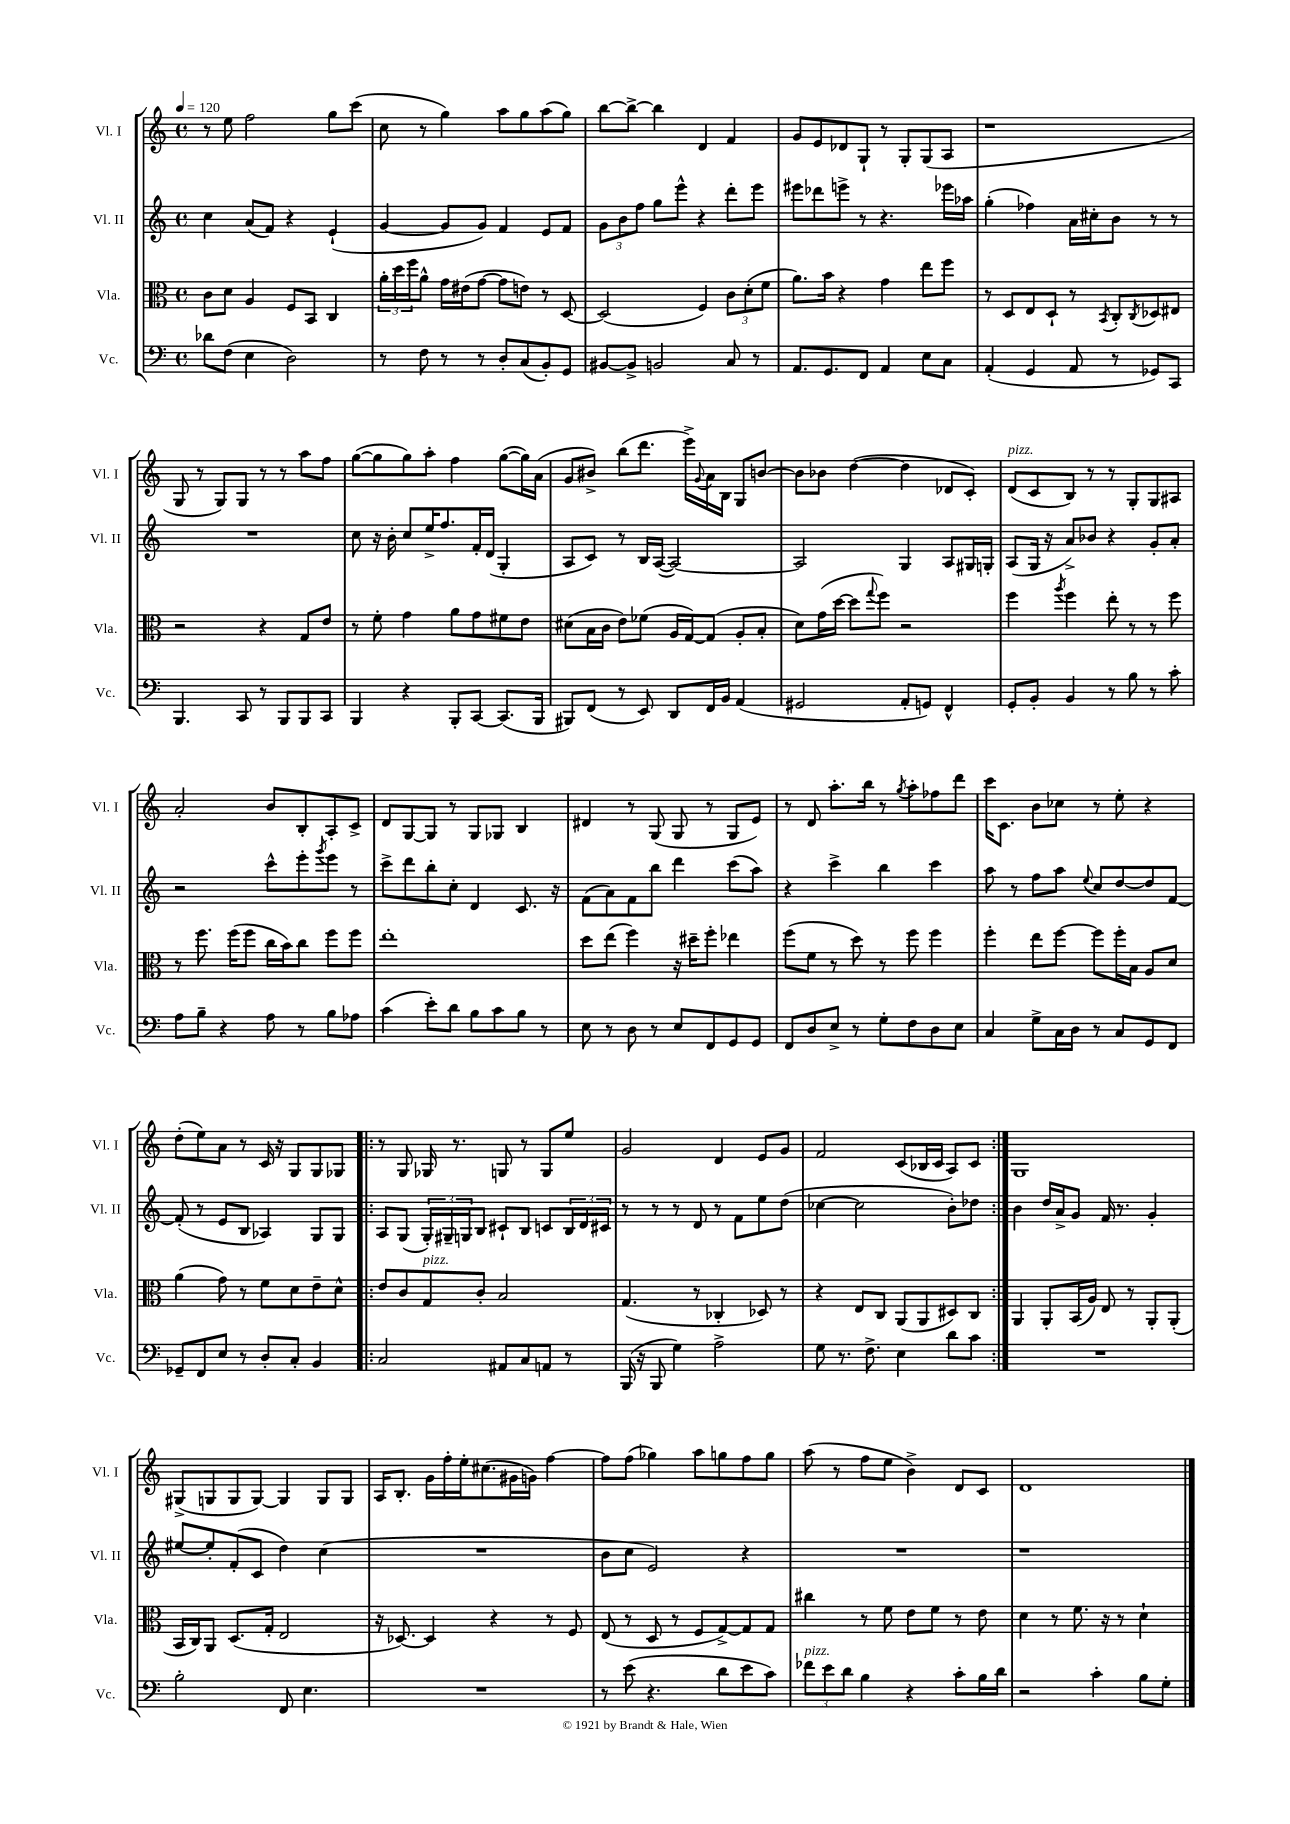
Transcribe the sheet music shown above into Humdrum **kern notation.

**kern	**kern	**kern	**kern
*part4	*part3	*part2	*part1
*staff4	*staff3	*staff2	*staff1
*I"Vc.	*I"Vla.	*I"Vl. II	*I"Vl. I
*I'Vc.	*I'Vla.	*I'Vl. II	*I'Vl. I
*clefF4	*clefC3	*clefG2	*clefG2
*k[]	*k[]	*k[]	*k[]
*M4/4	*M4/4	*M4/4	*M4/4
*met(c)	*met(c)	*met(c)	*met(c)
*MM120	*MM120	*MM120	*MM120
=1	=1	=1	=1
8d-X\L	8c\L	4cc\	8r
(8F\J	8d\J	.	8ee\
4E\	4A/	(8a/L	2ff\
.	.	8f/J)	.
2D\)	8F/L	4r	.
.	8BB/J	.	.
.	4C/	(4e`/	8gg\L
.	.	.	(8ccc\J
=2	=2	=2	=2
8r	24a'\LL	[4g/	8cc\
.	24dd\	.	.
.	24ff\J	.	.
8F\	8a^^\J	.	8r
8r	16g\LL	8g/L]	4gg\)
.	(16e#X\J	.	.
8r	[8g\J	8g/J)	.
8D'/L	8g\L]	4f/	8aa\L
(8C/	8en\J)	.	8gg\
8BB'/)	8r	8e/L	(8aa\
8GG/J	[8D/	8f/J	8gg\J)
=3	=3	=3	=3
[8BB#X/L	(2D/]	12g\L	[8bb\L
.	.	12b\	.
8BB#^/J]	.	.	8bb^\J_
.	.	12ff\J	.
2BBn/	.	8gg\L	4bb\]
.	.	8eee^^\J	.
.	4F/)	4r	4d/
8C/	12c\L	8ddd'\L	4f/
.	(12d'\	.	.
8r	.	8eee\J	.
.	12f\J	.	.
=4	=4	=4	=4
8.AA/L	8.a\L)	8eee#X\L	8g/L
.	.	8ddd-X\	8e/
8.GG/	16b\Jk	.	.
.	4r	8eeen^\J	8d-X/
8FF/J	.	8r	8G`/J
4AA/	4g\	4.r	8r
.	.	.	8G'/L
8E\L	8ee\L	.	(8G/
8C\J	8ff\J	16eee-X\LL	8A/J
.	.	16aa-X\JJ	.
=5	=5	=5	=5
(4AA'/	8r	(4gg'\	1r
.	8D/L	.	.
4GG/	8E/	4ff-X\)	.
.	8D`/J	.	.
8AA/	8r	16a\LL	.
.	.	16cc#X'\J	.
.	8qBB/	.	.
8r	8C'/L	8b\J	.
.	8qC/	.	.
8GG-X/L)	8D-X/	8r	.
8CC/J	8E#X/J	8r	.
!!LO:LB:g=z
=6	=6	=6	=6
4.BBB/	2r	1r	8G/
.	.	.	8r
.	.	.	8G/L)
8CC/	.	.	8G/J
8r	4r	.	8r
8BBB/L	.	.	8r
8BBB/	8G/L	.	8aa\L
8CC/J	8e/J	.	8ff\J
=7	=7	=7	=7
4BBB/	8r	8cc\	([8gg\L
.	8f'\	16r	8gg\]
.	.	16b'\	.
4r	4g\	8cc/L	8gg\)
.	.	16ee^/K	8aa'\J
.	.	8.ff/	.
8BBB'/L	8a\L	.	4ff\
[8CC/J	8g\	16f'/L	.
.	.	(16d/JJ	.
(8.CC/L]	8f#X\	4G'/	([8gg\L
.	8e\J	.	16gg\L])
16BBB/Jk	.	.	(16a\JJ
=8	=8	=8	=8
8BBB#X/L)	(8d#X\L	8A/L	8g/L
(8FF/J	16B\L	8c/J)	8b#X^/J)
.	16c\JJ	.	.
8r	8e\L)	8r	(8bb\L
8EE/)	(8f-X\J	16B/LL	8.ddd\J
.	.	([16A/JJ	.
8DD/L	16A/LL	2A/_)	.
.	[16G/J)	.	16eee^\LL)
.	.	.	8qqg/
16FF/L	(8G/J]	.	16a\
16BB/JJ	.	.	16B\JJ
(4AA/	8A'/L	.	8G/L
.	8B'/J	.	[8bn/J
=9	=9	=9	=9
2GG#X/	8d\L)	2A/]	8b\L]
.	(16g\L	.	8b-X\J
.	[16dd\JJ	.	.
.	8dd\L]	.	([4dd\
.	8qqgg/	.	.
.	8ff\J)	.	.
8AA'/L	2r	4G/	4dd\]
8GGn/J)	.	.	.
4FF^^/	.	8A/L	8d-X/L
.	.	16G#X/L	8c'/J)
.	.	16Gn'/JJ	.
=10	=10	=10	=10
!	!	!	!LO:TX:a:i:t=pizz.
8GG'/L	4ff\	(8A/L	(8d/L
8BB'/J	.	16G/Jk	8c/
.	.	16r	.
.	8qaa/	.	.
4BB/	4ff\	8a^/L)	8B/J)
.	.	8b-X/J	8r
8r	8ee'\	4r	8r
8B\	8r	.	8G'/L
8r	8r	8g'/L	8G/
8c'\	8ff\	8a'/J	8A#X/J
!!LO:LB:g=z
=11	=11	=11	=11
8A\L	8r	2r	2a'/
8B~\J	8.ff\	.	.
4r	.	.	.
.	(16ff\KL	.	.
.	8ff\J	.	.
8A\	16cc\LL	8ccc^^\L	8b/L
.	16b\J)	.	.
8r	8cc\J	8eee'\	8B'/
.	.	8qggg/	.
8B\L	8ff\L	8eee\J	8A'/
8A-X\J	8ff\J	8r	8c^/J
=12	=12	=12	=12
(4c\	1ee'	8ccc^\L	8d/L
.	.	8ddd\	[8G/
8e'\L)	.	8bb'\	8G/J]
8d\J	.	8cc'\J	8r
8B\L	.	4d/	8G/L
8c\	.	.	8G-X/J
8B\J	.	8.c/	4B/
8r	.	.	.
.	.	16r	.
=13	=13	=13	=13
8E\	8dd\L	(8f\L	4d#X/
8r	(8ee\J	8a\)	.
8D\	4ff\)	8f\	8r
8r	.	8bb\J	(8G/
8E/L	16r	4ddd\	8G/
.	16dd#X~\KL	.	.
8FF/	8ff'\J	.	8r
8GG/	4ee-X\	(8ccc\L	8G/L
8GG/J	.	8aa\J)	8e/J)
=14	=14	=14	=14
8FF/L	(8ff\L	4r	8r
8D/	8f\J	.	8d/
8E^/J	8r	4ccc^\	8.aa'\L
8r	8dd\)	.	.
.	.	.	16bb\Jk
8G'\L	8r	4bb\	8r
.	.	.	8qgg/
8F\	8ff\	.	8aa'\L
8D\	4ff\	4ccc\	8ff-X\
8E\J	.	.	8ddd\J
=15	=15	=15	=15
4C/	4ff'\	8aa\	16ccc\KL
.	.	.	8.c\J
.	.	8r	.
8G^\L	8ee\L	8ff\L	8b\L
16C\L	[8ff\J	8aa\J	8cc-X\J
16D\JJ	.	.	.
.	.	8qqee/	.
8r	8ff\L]	8cc/L	8r
8C/L	16ff'\L	[8dd/	8ee'\
.	16B\JJ	.	.
8GG/	8A/L	8dd/]	4r
8FF/J	8d/J	[8f/J	.
!!LO:LB:g=z
=16	=16	=16	=16
8GG-X~/L	(4a\	(8f'/]	(8dd'\L
8FF/	.	8r	8ee\)
8E/J	8g\)	8e/L	8a\J
8r	8r	8B/J	8r
8D'/L	8f\L	4A-X/)	16c/
.	.	.	16r
8C'/J	8d\	.	8G/L
4BB/	8e~\	8G/L	8G/
.	8d^^\J	8G/J	8G-X/J
=17!|:	=17!|:	=17!|:	=17!|:
2C/	8e/L	8A/L	8r
.	8c/	(8G/J	8G/
!	!LO:TX:a:i:t=pizz.	!	!
.	8G/	24G'/LL)	16G-X/
.	.	24G#X~/	.
.	.	.	8.r
.	.	24Gn/J	.
.	8c'/J	8B/J	.
8AA#X/L	2B/	8c#X`/L	8Gn/
8C/	.	8B/J	8r
8AAn/J	.	8cn/L	8G/L
8r	.	24B/L	8ee/J
.	.	24d/	.
.	.	24c#X/JJ	.
=18	=18	=18	=18
(16BBB/	(4.G/	8r	2g/
16r	.	.	.
8BBB/	.	8r	.
4G\)	.	8r	.
.	8r	8d/	.
2A^\	4C-X'/	8r	4d/
.	.	8f\L	.
.	8D-X/)	8ee\	8e/L
.	8r	(8dd\J	8g/J
=19	=19	=19	=19
8G\	4r	[4cc-X\	2f/
8.r	.	.	.
.	8E/L	2cc-\]	.
8.F^\	.	.	.
.	8C/J	.	.
4E\	(8AA/L	.	(8c/L
.	8AA/	.	16B-X/L
.	.	.	16c/JJ
8d\L	8D#X/)	8b'\L)	8A/L)
8c\J	8C/J	8dd-X\J	8c/J
=20:|!	=20:|!	=20:|!	=20:|!
1r	4AA/	4b\	1G
.	8AA'/L	16dd/LL	.
.	.	16a^/J	.
.	(16BB/L	8g/J	.
.	16A/JJ)	.	.
.	8E/	16f/	.
.	.	8.r	.
.	8r	.	.
.	8AA'/L	4g'/	.
.	(8AA'/J	.	.
!!LO:LB:g=z
=21	=21	=21	=21
2B'\	16BB/LL	[8ee#X/L	(8G#X^/L
.	16C/J)	.	.
.	8AA/J	8ee#'/]	8Gn/
.	(8.D/L	(8f'/	8G/
.	.	8c/J	[8G/J)
.	16G'/Jk	.	.
8FF/	2E/	4dd\)	4G/]
4.E\	.	.	.
.	.	(4cc\	8G/L
.	.	.	8G/J
=22	=22	=22	=22
1r	16r	1r	16A/KL
.	[8.D-X/)	.	8.B'/J
.	4D-/]	.	16g\LL
.	.	.	16ff'\
.	.	.	16ee'\J
.	.	.	(8.cc#X\
.	4r	.	.
.	.	.	16g#X\L
.	.	.	16gn\JJ)
.	8r	.	[4ff\
.	8F/	.	.
=23	=23	=23	=23
8r	(8E/	8b\L	8ff\L]
(8e\	8r	8cc\J	(8ff\J
4.r	8D/	2e/)	4gg-X\)
.	8r	.	.
.	8F/L	.	8aa\L
8d\L	[8G^/)	.	8ggn\
8e\	8G/]	4r	8ff\
8c\J)	8G/J	.	8gg\J
=24	=24	=24	=24
!LO:TX:a:i:t=pizz.	!	!	!
12f-X\L	4cc#X\	1r	(8aa\
12e\	.	.	.
.	.	.	8r
12d\J	.	.	.
4B\	8r	.	8ff\L
.	8f\	.	8ee\J
4r	8e\L	.	4b^\)
.	8f\J	.	.
8c'\L	8r	.	8d/L
16B\L	8e\	.	8c/J
16d\JJ	.	.	.
=25	=25	=25	=25
2r	4d\	1r	1d
.	8r	.	.
.	8.f\	.	.
4c'\	.	.	.
.	16r	.	.
.	8r	.	.
8B\L	4d`\	.	.
8G'\J	.	.	.
==	==	==	==
*-	*-	*-	*-
